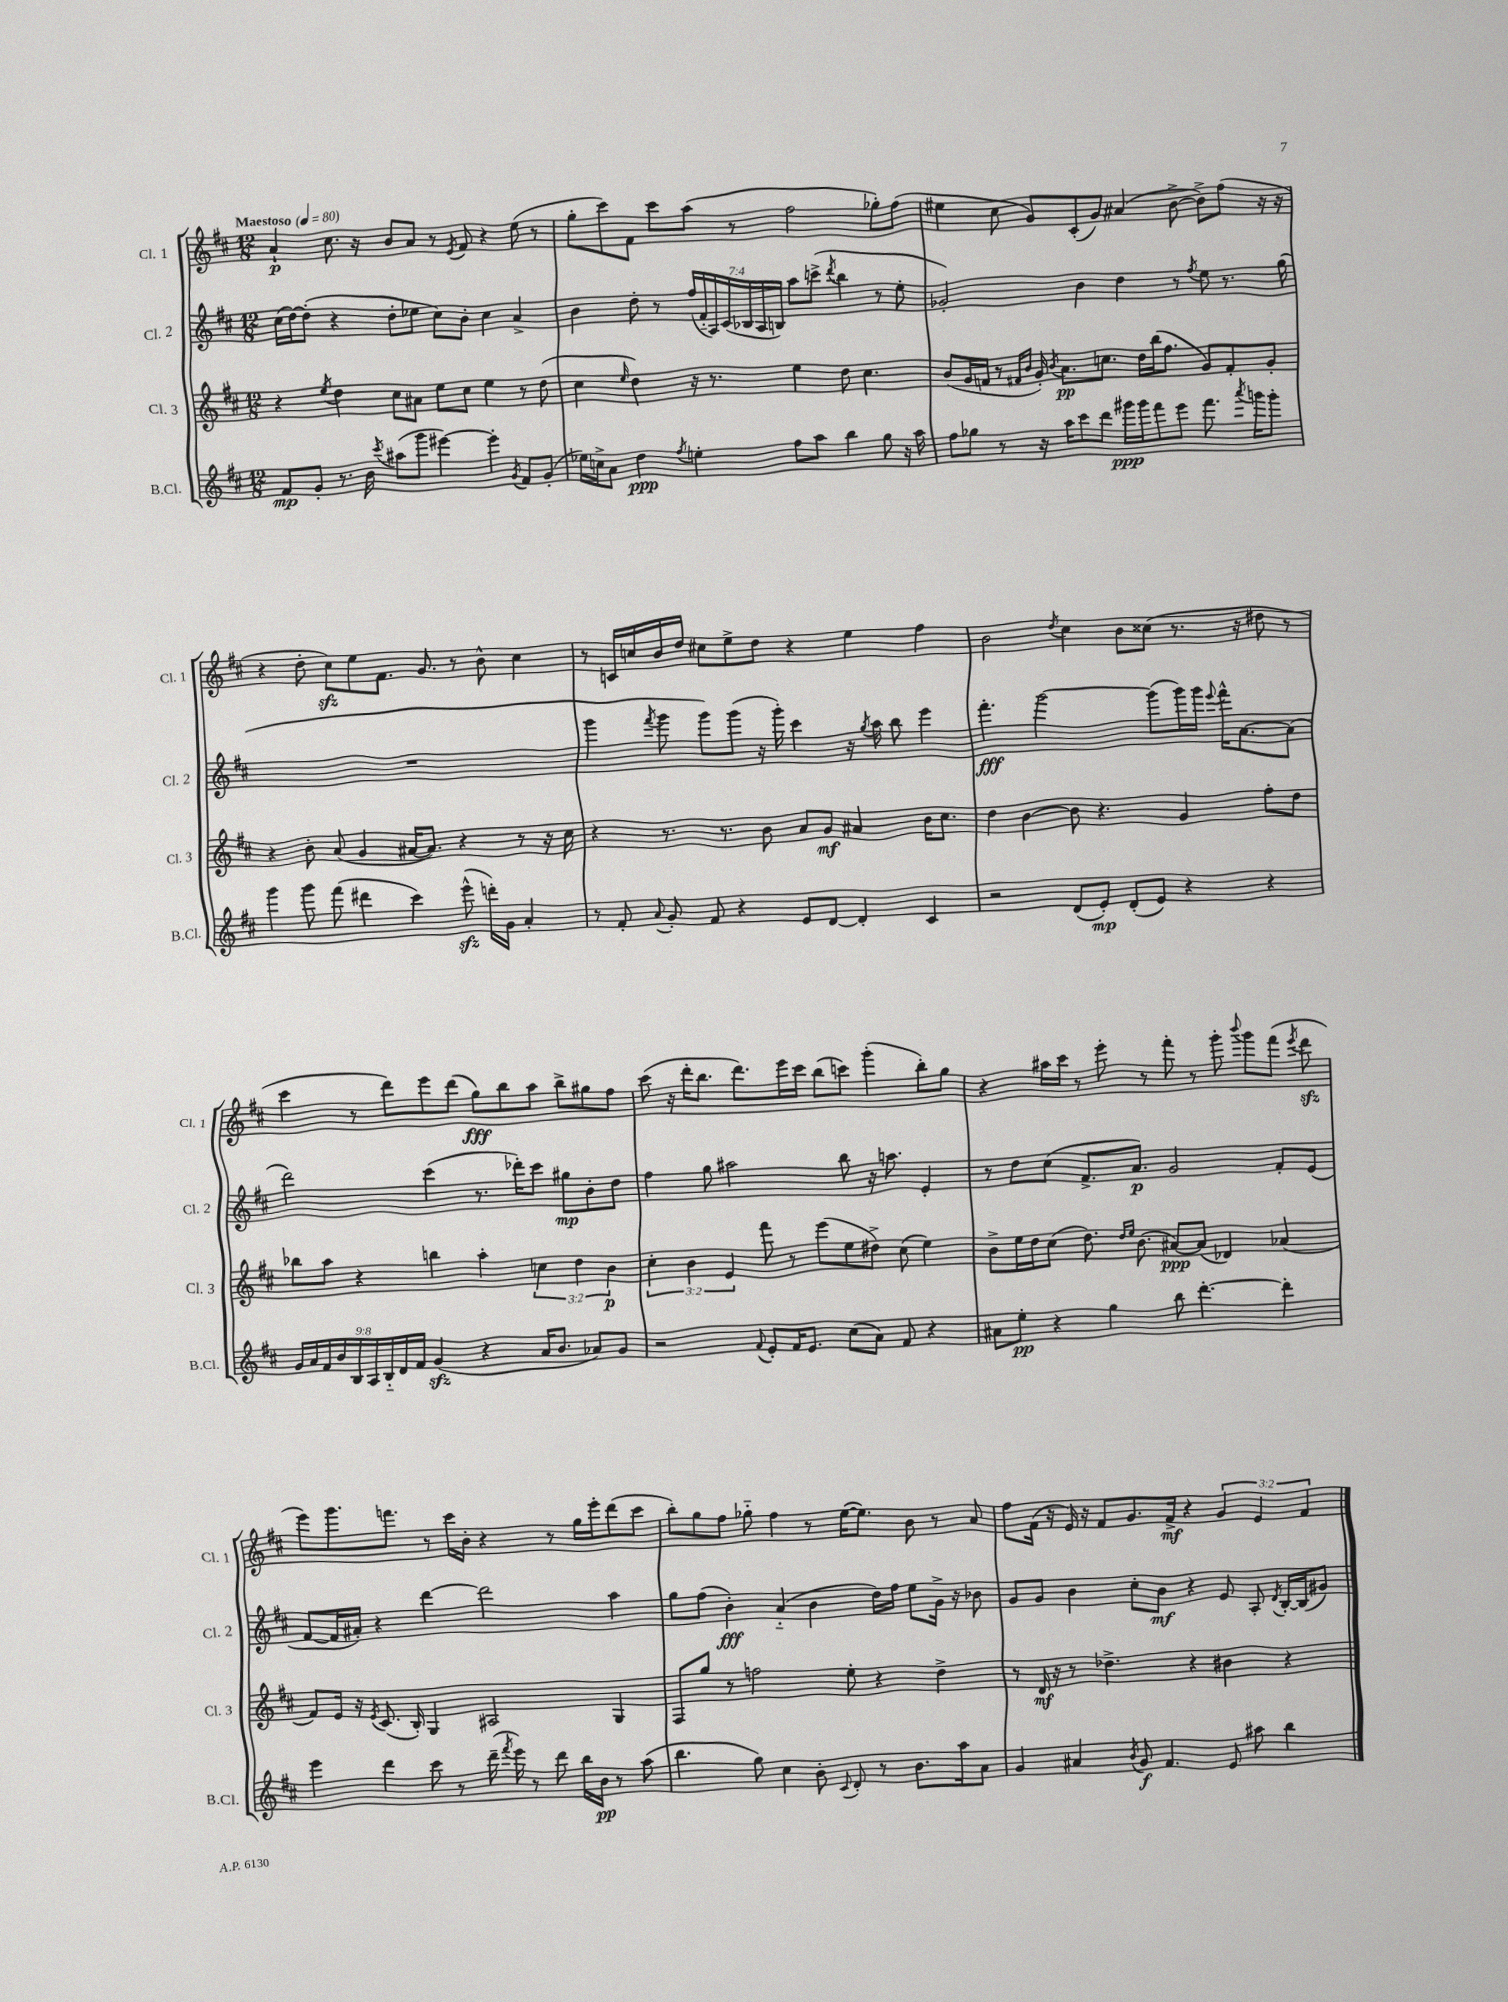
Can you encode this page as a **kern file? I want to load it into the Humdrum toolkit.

**kern	**dynam	**kern	**dynam	**kern	**dynam	**kern	**dynam
*part4	*part4	*part3	*part3	*part2	*part2	*part1	*part1
*staff4	*staff4	*staff3	*staff3	*staff2	*staff2	*staff1	*staff1
*I"B.Cl.	*	*I"Cl. 3	*	*I"Cl. 2	*	*I"Cl. 1	*
*I'B.Cl.	*	*I'Cl. 3	*	*I'Cl. 2	*	*I'Cl. 1	*
*clefG2	*	*clefG2	*	*clefG2	*	*clefG2	*
*k[f#c#]	*	*k[f#c#]	*	*k[f#c#]	*	*k[f#c#]	*
*M12/8	*	*M12/8	*	*M12/8	*	*M12/8	*
*MM80	*	*MM80	*	*MM80	*	*MM80	*
=1	=1	=1	=1	=1	=1	=1	=1
!	!	!	!	!	!	!LO:TX:a:B:t=Maestoso	!
8f#/L	mp	4r	.	(16cc#\LL	.	4a`/	p
.	.	.	.	[16dd\J)	.	.	.
8g'/J	.	.	.	(8dd'\J]	.	.	.
.	.	8qee/	.	.	.	.	.
8.r	.	4dd\	.	4r	.	8.cc#\	.
16b\	.	.	.	.	.	16r	.
8qccc#/	.	.	.	.	.	.	.
(8aa#X\L	.	8cc#\L	.	8dd'\L	.	8b/L	.
8ggg\J	.	8a#X\J	.	8ee-X\J	.	8a/J	.
[4eee#X\)	.	8ee\L	.	8cc#\L)	.	8r	.
.	.	.	.	.	.	8qe/	.
.	.	8cc#\J	.	8b'\J	.	8f#/	.
4eee#'\]	.	4ee\	.	4cc#\	.	4r	.
8qg/	.	.	.	.	.	.	.
8f#/L	.	8r	.	4a^/	.	(8ee\	.
(8g'/J	.	(8dd\	.	.	.	8r	.
=2	=2	=2	=2	=2	=2	=2	=2
16ee-X\LL)	.	4cc#\	.	4b\	.	8gg'\L	.
16ccn^\J	.	.	.	.	.	.	.
8a\J	.	.	.	.	.	8ccc#\)	.
.	.	16qqee/	.	.	.	.	.
4dd\	ppp	4dd\)	.	8dd'\	.	8f#\J	.
.	.	.	.	8r	.	8ccc#\L	.
8qff#/	.	.	.	.	.	.	.
4een'\	.	16r	.	(28ff#/LL	.	(8aa\J	.
.	.	.	.	28f#/	.	.	.
.	.	8.r	.	.	.	.	.
.	.	.	.	28A/)	.	.	.
.	.	.	.	(28c#/	.	.	.
.	.	.	.	.	.	8r	.
.	.	.	.	28B-X/	.	.	.
.	.	.	.	28A/	.	.	.
.	.	.	.	28Bn/JJ)	.	.	.
8ff#\L	.	4ee\	.	8aa\L	.	2ff#\	.
8aa\J	.	.	.	(8cccn^\J	.	.	.
.	.	.	.	8qddd/	.	.	.
4bb\	.	8dd\	.	4bb\	.	.	.
.	.	4.cc#\	.	.	.	.	.
8gg\	.	.	.	8r	.	8gg-X'\L)	.
16r	.	.	.	8ee'\	.	(8ff#\J	.
16aa\	.	.	.	.	.	.	.
=3	=3	=3	=3	=3	=3	=3	=3
8ff#\L	.	(8b/L	.	2g-X'/)	.	4ee#X\	.
8gg-X\J	.	16g/L	.	.	.	.	.
.	.	16fn/JJ	.	.	.	.	.
8r	.	8r	.	.	.	8cc#\	.
.	.	16qqf#X/LL	.	.	.	.	.
.	.	16qqb/JJ	.	.	.	.	.
16r	.	16g'/)	.	.	.	8g/L)	.
.	.	8qb/	.	.	.	.	.
16aa\KL	.	8.a\L	pp	.	.	.	.
8ccc#\	.	.	.	4b\	.	(8c#'/	.
8ddd\J	.	8.ccn\J	.	.	.	8g/J)	.
16ggg#X\LL	ppp	.	.	4dd\	.	(4a#X/	.
16ggg#\J	.	16dd\LL	.	.	.	.	.
8fff#\	.	(16bb\J	.	.	.	.	.
.	.	8.ff#\J	.	.	.	.	.
8eee\J	.	.	.	8r	.	[8b^\	.
.	.	.	.	8qff#/	.	.	.
8.fff#\	.	8g/L)	.	8ee\	.	8b^\L])	.
.	.	8f#'/	.	8.r	.	(8ff#\J	.
8qaaa/	.	.	.	.	.	.	.
16gggn\KL	.	.	.	.	.	.	.
8ggg'\J	.	8g'/J	.	.	.	16r	.
.	.	.	.	(16gg\	.	16r	.
!!LO:LB:g=z
=4	=4	=4	=4	=4	=4	=4	=4
4ggg\	.	4r	.	1.r	.	4r	.
8ggg\	.	8b'\	.	.	.	8dd'\	.
(8fff#\	.	(8a/	.	.	.	8cc#zz\L)	.
4ddd#X\	.	4g/	.	.	.	8ee\	.
.	.	.	.	.	.	8.f#\J	.
4ccc#\)	.	[16a#X/KL	.	.	.	.	.
.	.	8.a#/J])	.	.	.	8.g/	.
(8eeezz^^\	.	4r	.	.	.	8r	.
16dddn'\LL)	.	.	.	.	.	8b^^\	.
16g\JJ	.	.	.	.	.	.	.
4a'/	.	8r	.	.	.	4cc#\	.
.	.	16r	.	.	.	.	.
.	.	16cc#\	.	.	.	.	.
=5	=5	=5	=5	=5	=5	=5	=5
8r	.	4r	.	4ggg\	.	8r	.
8f#'/	.	.	.	.	.	16cn/LL	.
.	.	.	.	.	.	16ccn/	.
8qqa/	.	.	.	8qfff#/	.	.	.
8g'/	.	8.r	.	8ggg\	.	16b/	.
.	.	.	.	.	.	16dd/JJ	.
8f#/	.	.	.	8ggg\L)	.	8cc#X\L	.
.	.	8.r	.	.	.	.	.
4r	.	.	.	(8ggg\J	.	8ee^\	.
.	.	8b\	.	16r	.	8dd\J	.
.	.	.	.	16ggg'\)	.	.	.
8e/L	.	8a/L	.	4ccc#\	.	4r	.
[8d/J	.	8g/J	mf	.	.	.	.
4d'/]	.	4a#X/	.	16r	.	4ee\	.
.	.	.	.	8qgg/	.	.	.
.	.	.	.	16aa\	.	.	.
.	.	.	.	8bb\	.	.	.
4c#/	.	16b\KL	.	4eee\	.	4ff#\	.
.	.	8.cc#\J	.	.	.	.	.
=6	=6	=6	=6	=6	=6	=6	=6
2r	.	4dd\	.	4.fff#'\	fff	2b\	.
.	.	[4b\	.	.	.	.	.
.	.	.	.	[2ggg\	.	.	.
.	.	.	.	.	.	8qdd/	.
(8d/L	.	8b\]	.	.	.	4cc#\	.
8e'/J)	mp	4.r	.	.	.	.	.
(8d'/L	.	.	.	.	.	8b\L	.
8e/J)	.	.	.	(8ggg\L]	.	(8cc##X\J	.
4r	.	4g/	.	16ggg\L)	.	8.r	.
.	.	.	.	16ggg\JJ	.	.	.
.	.	.	.	8qqeee/	.	.	.
.	.	.	.	16fff#^^\KL	.	.	.
.	.	.	.	[8.a\	.	16r	.
4r	.	8ff#'\L	.	.	.	8dd#X\	.
.	.	8dd\J	.	(8a\J]	.	8r	.
!!LO:LB:g=z
=7	=7	=7	=7	=7	=7	=7	=7
18g/LL	.	8bb-X\L	.	2ddd\)	.	4ccc#\	.
18a/	.	.	.	.	.	.	.
18f#/	.	.	.	.	.	.	.
.	.	8aa\J	.	.	.	.	.
18b/	.	.	.	.	.	.	.
18B/	.	.	.	.	.	.	.
.	.	4r	.	.	.	8r	.
18A/	.	.	.	.	.	.	.
18B/	.	.	.	.	.	.	.
.	.	.	.	.	.	8ddd\L)	.
18d/	.	.	.	.	.	.	.
18f#/JJ	.	.	.	.	.	.	.
(4gzz/	.	4bbn\	.	(4ccc#\	.	8eee\	.
.	.	.	.	.	.	(8ddd\J	.
4r	.	4aa'\	.	8.r	.	8gg\L)	fff
.	.	.	.	.	.	8bb\	.
.	.	.	.	16ddd-X'\KL)	.	.	.
16a/KL	.	6ccn\	.	8ccc#\J	.	8aa\J	.
8.b/J	.	.	.	.	.	.	.
.	.	.	.	8gg#X\L	mp	8bb^\L	.
.	.	6dd\	.	.	.	.	.
8a-X/L)	.	.	.	8b'\	.	8gg#X\	.
.	.	6b\	p	.	.	.	.
8g/J	.	.	.	8dd\J	.	8ff#\J	.
=8	=8	=8	=8	=8	=8	=8	=8
2r	.	6cc#'\	.	4ff#\	.	(8ccc#\	.
.	.	.	.	.	.	16r	.
.	.	6b\	.	.	.	.	.
.	.	.	.	.	.	16ddd'\KL	.
.	.	.	.	8gg\	.	8.bb\J	.
.	.	6e/	.	.	.	.	.
.	.	.	.	2aa#X\	.	.	.
.	.	.	.	.	.	8.ddd\L)	.
8qqf#/	.	.	.	.	.	.	.
8e'/L	.	8fff#\	.	.	.	.	.
16f#/K	.	8r	.	.	.	16eee\L	.
8.e/J	.	.	.	.	.	16ccc#\JJ	.
.	.	(8eee\L	.	.	.	(8bb\L	.
(8cc#\L	.	8ee\	.	8bb\	.	8cccn\J)	.
8a\J)	.	8dd#X^\J)	.	16r	.	(4ggg'\	.
.	.	.	.	8.aan\	.	.	.
8f#/	.	(8cc#\	.	.	.	.	.
4r	.	4ee\)	.	4e'/	.	8bb'\L)	.
.	.	.	.	.	.	8gg\J	.
=9	=9	=9	=9	=9	=9	=9	=9
8a#X\L	.	8b^\L	.	8r	.	4r	.
8ee'\J	pp	16ee\L	.	8dd\L	.	.	.
.	.	16dd\J	.	.	.	.	.
4r	.	(8cc#\J	.	(8cc#\J	.	16aa#X\LL	.
.	.	.	.	.	.	16ccc#\JJ	.
.	.	8.dd\)	.	8.f#^/L	.	8r	.
4gg\	.	.	.	.	.	8eee'\	.
.	.	16qqdd/LL	.	.	.	.	.
.	.	16qqee/JJ	.	.	.	.	.
.	.	(8.b\	.	8.a/J)	p	.	.
.	.	.	.	.	.	8r	.
8bb\	.	[8a#X/L)	ppp	2g/	.	8fff#'\	.
[4.ddd'\	.	(8a#/J]	.	.	.	8r	.
.	.	4d-X/)	.	.	.	8ggg'\	.
.	.	.	.	.	.	8qqbbb/	.
.	.	.	.	.	.	8ggg\L	.
4ddd'\]	.	(4a-X/	.	8f#'/L	.	(8fff#\J	.
.	.	.	.	.	.	8qeee/	.
.	.	.	.	(8e/J	.	8dddzz\	.
!!LO:LB:g=z
=10	=10	=10	=10	=10	=10	=10	=10
4eee\	.	8f#/L)	.	[8f#/L	.	8eee\L)	.
.	.	16e/Jk	.	16f#/L]	.	8.ggg\	.
.	.	16r	.	16a#X'/JJ)	.	.	.
.	.	8qe/	.	.	.	.	.
4ddd\	.	(8.c#/	.	4r	.	.	.
.	.	.	.	.	.	8.fffn\J	.
.	.	16B'/)	.	.	.	.	.
8ccc#\	.	4G/	.	[4ddd\	.	8r	.
8r	.	.	.	.	.	16ccc#\LL	.
.	.	.	.	.	.	16b'\JJ	.
(16ddd~\	.	2A#X/	.	2ddd\]	.	4r	.
8qfff#/	.	.	.	.	.	.	.
16eee\)	.	.	.	.	.	.	.
8r	.	.	.	.	.	.	.
8ddd\	.	.	.	.	.	8r	.
16bb\LL	.	.	.	.	.	16gg\LL	.
16b\JJ	pp	.	.	.	.	16eee'\J	.
8r	.	4G/	.	4aa\	.	(8ddd\	.
(8aa\	.	.	.	.	.	8ccc#\J	.
=11	=11	=11	=11	=11	=11	=11	=11
4.bb\	.	8F#/L	.	8gg\L	.	8bb'\L)	.
.	.	8gg/J	.	(8ff#\J	.	8gg\	.
.	.	8r	.	4b'\)	fff	8ff#\J	.
8gg\)	.	2ffn\	.	.	.	8gg-X\	.
4cc#\	.	.	.	(4a/	.	4ff#\	.
8b'\	.	.	.	4b\	.	8r	.
8qqc#/	.	.	.	.	.	.	.
8d'/	.	8ee'\	.	.	.	([16ee\KL	.
.	.	.	.	.	.	8.ee\J])	.
8r	.	4r	.	16dd\LL)	.	.	.
.	.	.	.	16ff#\JJ	.	.	.
8.b\L	.	.	.	8ee\L	.	8b\	.
.	.	4dd^\	.	16g^\Jk	.	8r	.
16aa\k	.	.	.	16r	.	.	.
8a\J	.	.	.	8b-X\	.	8a/	.
=12	=12	=12	=12	=12	=12	=12	=12
4g/	.	8r	.	8g/L	.	8ff#\L	.
.	.	16d/	mf	8g/J	.	(16f#\Jk	.
.	.	16r	.	.	.	16r	.
4a#X/	.	8r	.	4b\	.	16e/)	.
.	.	.	.	.	.	16r	.
.	.	4.dd-X^\	.	.	.	8f#/L	.
8qb/	.	.	.	.	.	.	.
8g/	f	.	.	8cc#'\L	.	8.g/	.
4.f#/	.	.	.	8b\J	mf	.	.
.	.	.	.	.	.	16f#^/Jk	mf
.	.	4r	.	4r	.	4r	.
8e/	.	4b#X\	.	8e/	.	6g/	.
8aa#X\	.	.	.	8A'/	.	.	.
.	.	.	.	.	.	6e/	.
.	.	.	.	8qd/	.	.	.
4bb\	.	4r	.	[16B'/LL	.	.	.
.	.	.	.	(16B/J]	.	.	.
.	.	.	.	.	.	6f#/	.
.	.	.	.	8g#X/J)	.	.	.
==	==	==	==	==	==	==	==
*-	*-	*-	*-	*-	*-	*-	*-
